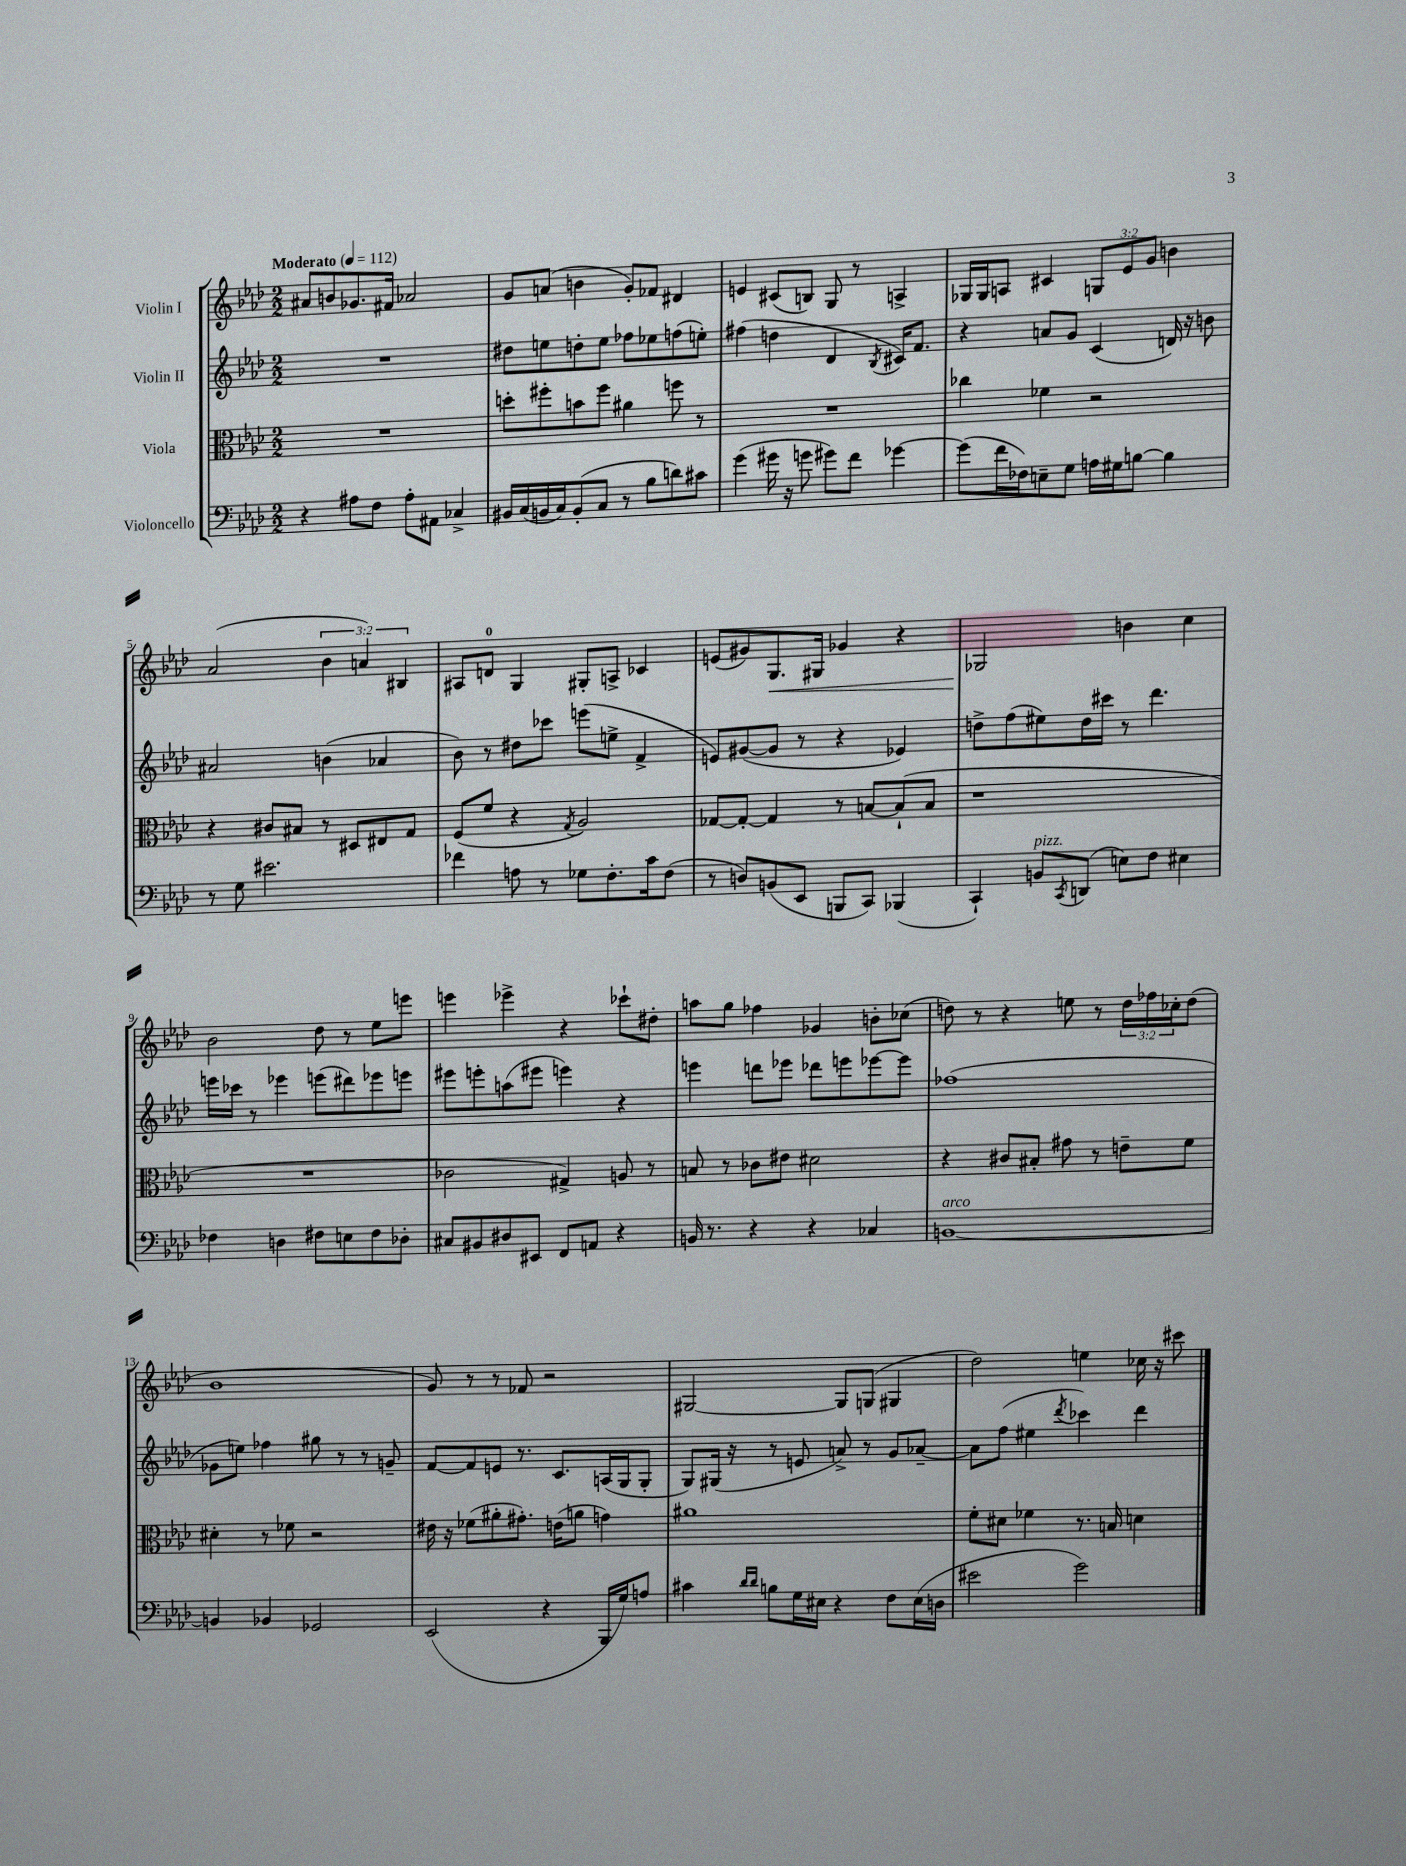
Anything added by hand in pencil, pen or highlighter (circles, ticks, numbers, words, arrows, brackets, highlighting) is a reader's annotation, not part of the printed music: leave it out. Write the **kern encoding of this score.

**kern	**kern	**kern	**kern
*staff4	*staff3	*staff2	*staff1
*clefF4	*clefC3	*clefG2	*clefG2
*k[b-e-a-d-]	*k[b-e-a-d-]	*k[b-e-a-d-]	*k[b-e-a-d-]
*M2/2	*M2/2	*M2/2	*M2/2
*MM112	*MM112	*MM112	*MM112
4r	1r	1r	8a#/L
.	.	.	8b/
8A#\L	.	.	8.g-/
8F\J	.	.	.
.	.	.	16f#/Jk
8A#'\L	.	.	2a-/
8AA#\J	.	.	.
4C-^/	.	.	.
=	=	=	=
16BB#/LL	8dd'\L	8dd#\L	8g/L
(16C/	.	.	.
16BB/	8ff#'\	8ee\	(8a/J
16C/J)	.	.	.
(8BB'/	8b\	8dd'\	4b\
8C/J	8ff#\J	8ee\J	.
8r	4a#\	8ff-\L	8g'/L)
8B-\L	.	8ee-\	8f-/J
8d\)	8ff\	(8ff\	4d#/
8c#\J	8r	8ee'\J)	.
=	=	=	=
(4g\	1r	(4ff#\	4e/
16g#\	.	4dd\	(8c#/L
16r	.	.	.
8g\	.	.	8B/J)
8g#\L)	.	4d-/	8G/
8f\J	.	.	8r
.	.	8qB-/	.
[4g-\	.	16c#/LK)	4A^/
.	.	8.f/J	.
=	=	=	=
(8g-\]L	4cc-\	4r	16G-/LL
.	.	.	16G-/J
16f\L	.	.	8A/J
16F-\J)	.	.	.
8E~\	4f-\	8a/L	4c#/
8G\J	.	8g/J	.
16A\LL	2r	(4c/	12G/L
16G#\J	.	.	.
.	.	.	12e-/
[8B\J	.	.	.
.	.	.	12g/J
4B\]	.	16d/)	4b\
.	.	16r	.
.	.	8b\	.
=	=	=	=
8r	4r	2a#/	(2a-/
8G\	.	.	.
2.e#\	8c#/L	.	.
.	8B#/J	.	.
.	8r	(4b\	6b-\
.	8D#/L	.	.
.	.	.	6a/)
.	8E#/	4a-/	.
.	.	.	6B#/
.	8G/J	.	.
=	=	=	=
4f-\	(8F/L	8b-\)	8A#/L
.	8f/J	8r	8d/J
8A\	4r	8dd#\L	4G/
8r	.	8ccc-\J	.
.	8qG/	.	.
8G-\L	2A-/)	(8eee\L	8G#'/L
8.F'\	.	8ee^\J	8A^/J
.	.	4f^/	4c-/
16c\k	.	.	.
(8F\J	.	.	.
=	=	=	=
8r	[8G-/L	8e/L)	(8e/L
8D/L)	8G-'/_J	([8g#/	8g#/)
(8BB/	4G-/]	8g#/]J	8.G/
8EE-/J	.	8r	.
.	.	.	16G#/Jk
8BBB/L	8r	4r	4g-/
8CC/J)	[8B/L	.	.
(4BBB-/	(8B`/]	4e-/)	4r
.	8B/J	.	.
=	=	=	=
4CC`/)	1r	8dd^\L	2G-/
.	.	(8ff\	.
8BB/L	.	8ee#\)	.
8qCC/	.	.	.
(8DD/J	.	16dd\L	.
.	.	16ccc#\JJ	.
8E\L)	.	8r	4b\
8F\J	.	4.ddd-\	.
4E#\	.	.	4cc\
=	=	=	=
4F-\	1r	16eee\LL	2b-\
.	.	16ccc-\JJ	.
.	.	8r	.
4D\	.	4eee-\	.
8F#\L	.	(8eee\L	8dd-\
8E\	.	8ddd#\)	8r
8F#\	.	8eee-\	8ee-\L
8D-'\J	.	8eee\J	8eee\J
=	=	=	=
8C#/L	2c-\	8eee#\L	4eee\
8BB#/	.	8eee'\	.
8D#/	.	(8aa\	4eee-^\
8EE#/J	.	8eee#\J	.
8FF/L	4G#^/)	4eee\)	4r
8AA/J	.	.	.
4r	8A/	4r	8ccc-`\L
.	8r	.	8dd#'\J
=	=	=	=
16BB/	8B/	4eee\	8aa\L
8.r	.	.	.
.	8r	.	8gg\J
4r	8c-\L	8ddd\L	4ff-\
.	8e#\J	8eee-\J	.
4r	2d#\	8ddd-\L	4g-/
.	.	8eee\	.
4C-/	.	[8eee-\	8b'\L
.	.	8eee-\]J	(8cc-\J
=	=	=	=
[1BB	4r	(1ff-	8dd\)
.	.	.	8r
.	8c#/L	.	4r
.	8B#'/J	.	.
.	8g#\	.	8ee\
.	8r	.	8r
.	8e~\L	.	24dd\LL
.	.	.	24ff-\
.	.	.	24cc-'\J
.	8f\J	.	(8dd\J
=	=	=	=
4BB/]	4d#'\	8g-\L	1b-
.	.	8ee\J)	.
4BB-/	8r	4ff-\	.
.	8f-\	.	.
2GG-/	2r	8gg#\	.
.	.	8r	.
.	.	8r	.
.	.	8g~/	.
=	=	=	=
(2EE-/	16e#\	[8f/L	8g/)
.	16r	.	.
.	(8f-\L	8f/]	8r
.	8a#'\	8e/J	8r
.	8.g#'\J)	8.r	8f-/
4r	.	.	2r
.	(16e\LK	8.c/L	.
.	8a\J	.	.
16BBB-/LL	4g\)	(16A/L	.
16G/J)	.	16G/J	.
8A/J	.	8G'/J	.
=	=	=	=
4c#\	1a#	8G/L)	[2G#/
.	.	(16G#/Jk	.
.	.	16r	.
16qqd-/LL	.	.	.
16qqd-/JJ	.	.	.
8B\L	.	8r	.
16G\L	.	8e/	.
16E#\JJ	.	.	.
4r	.	8a^/)	8G#/]L
.	.	8r	(8G/J
8F\L	.	8g/L	4G#/
(16E#\L	.	[8a-~/J	.
16D\JJ	.	.	.
=	=	=	=
2e#\	8f'\L	8a-\]L	2dd-\)
.	8d#\J	(8ff\J	.
.	4f-\	4ee#\	.
.	.	8qddd-/	.
2g\)	8.r	4ccc-\)	4ee\
.	16B/	.	.
.	4d\	4ddd-\	16cc-\
.	.	.	16r
.	.	.	8ccc#\
==	==	==	==
*-	*-	*-	*-
